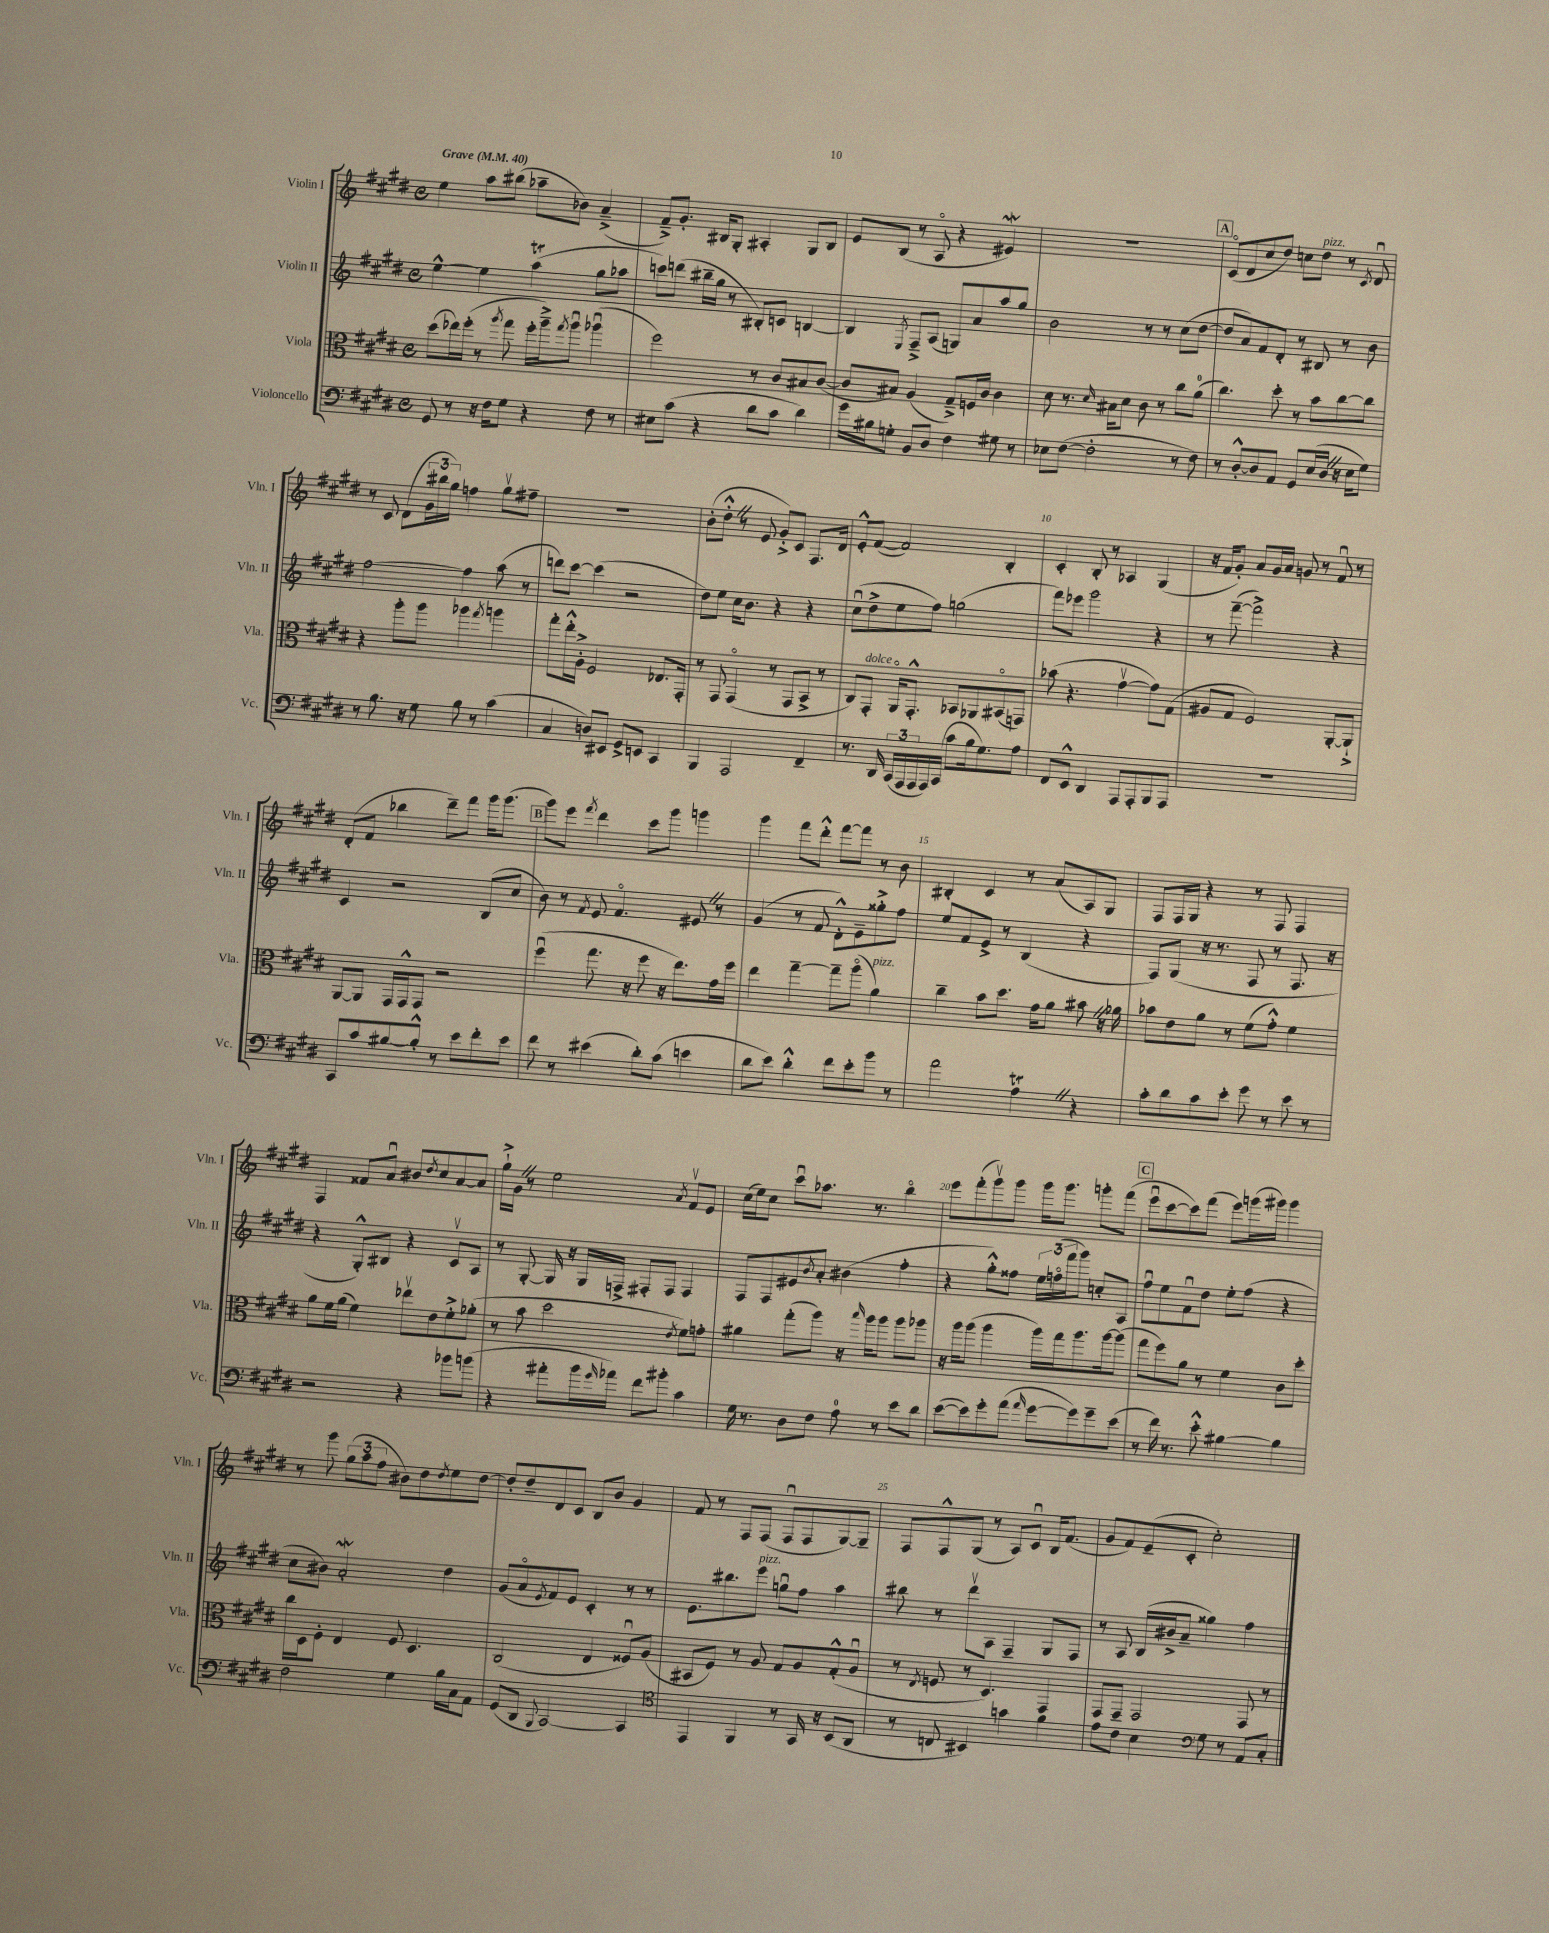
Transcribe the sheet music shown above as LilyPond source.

<<
\new StaffGroup <<
\new Staff = "s0" \with { instrumentName = "Violin I" shortInstrumentName = "Vln. I" } {
    \clef treble \key e \major \defaultTimeSignature \time 4/4 \tempo "Grave" 4 = 40
    e''4 a''8 bis''8( aes''8-- bes'8) a'4--->( |
    fis'8--->) gis'8.-. bis16 gis8-. ais4-. gis8 bis8 |
    e'8 b8( r8 a8\flageolet r4 eis'4\mordent) |
    R1 |
    \mark \markup { \box "A" } cis'8\flageolet( dis'8 cis''8 dis''8) c''8 dis''8^\markup { \italic "pizz." } r8 \acciaccatura { cis'8 } dis'8\downbow |
    r8 cis'8 dis'8( \tuplet 3/2 { gis'16 bis''16 gis''16) } f''4 gis''8\upbow fis''8-- |
    R1 |
    b'8-.( dis''8-.-^ \once \override BreathingSign.text = \markup { \musicglyph "scripts.caesura.straight" } \breathe r8 e'8 gis'8-.->) cis'8 fis8. dis'16 |
    e'8-.-^ fis'8~( fis'2) b4-. |
    cis'4-. b8-. r8 aes4 gis4( |
    r16 fis'16 gis'8-.) a'8 gis'16 a'16 g'8 r8 fis'8\downbow r8 |
    dis'8-.( fis'8 bes''4 dis'''8--) fis'''8 gis'''16 gis'''8.( |
    \mark \markup { \box "B" } gis'''8) e'''8 \acciaccatura { fis'''8 } dis'''4 cis'''8 gis'''8 g'''4 |
    gis'''4 fis'''8 dis'''8-.-^ fis'''8~ fis'''8 r8 b'8 |
    bis4-. cis'4 r8 a'8( a8) gis8 |
    fis8 fis16 gis16 r4 r8 fis8 fis4 |
    fis4 fisis'8 a'8\downbow bis'8 \acciaccatura { dis''8 } cis''8 a'8~ a'8 |
    gis''16-!-> gis'16 \once \override BreathingSign.text = \markup { \musicglyph "scripts.caesura.straight" } \breathe r8 e''2 \acciaccatura { a'8 } fis'8\upbow e'8 |
    cis''16( e''16) cis''8 cis'''8\downbow aes''8. r8. b''4\flageolet |
    e'''8 fis'''8-.( gis'''8\upbow) gis'''8 gis'''16 gis'''8. g'''8-. fis'''8( |
    \mark \markup { \box "C" } e'''8\downbow cis'''8~ cis'''8) fis'''8( e'''8) g'''16( gis'''16) gis'''4 |
    r8 gis'''8 \tuplet 3/2 { gis''8( a''8 fis''8 } bis'8) dis''8 \acciaccatura { dis''8 } e''8 dis''8~ |
    dis''8-. dis''8-- dis'8 cis'8 b8 b'8 gis'4 |
    fis'8 r8 fis8 fis8( fis8\downbow fis8 gis8~) gis8-- |
    fis8 fis8-^ gis8( r8 a8) cis'8\downbow b16 fis'8.( |
    gis'8 fis'8) e'8--( cis'8-. cis''2-.) \bar "|." |
}
\new Staff = "s1" \with { instrumentName = "Violin II" shortInstrumentName = "Vln. II" } {
    \clef treble \key e \major \defaultTimeSignature \time 4/4
    e''4~-^ e''4 a''4\trill( gis''8 aes''8 |
    c'''8) d'''8( bis''16-- gis''16 r8 bis8-.) c'8 b4~ |
    b4 \acciaccatura { e8 } fis8---> a8( g8) a'8 a''8 gis''8 |
    b'2 r8 r8 cis''8( dis''8~ |
    \mark \markup { \box "A" } dis''8 a'8) fis'8 dis'8-. r8 bis8 r8 b'8 |
    fis''2~ fis''4 a''8( r8 |
    d'''8) cis'''8~ cis'''4( r2 |
    dis''8) e''8 cis''16 b'8. r4 r4 |
    cis''8\downbow( dis''8-> e''8 fis''8) g''2( |
    fis'''8) ees'''8 gis'''2 r4 |
    r8 fis'''8~--( fis'''2->) r4 |
    cis'4 r2 b8( cis''8 |
    \mark \markup { \box "B" } b'8) r8 \acciaccatura { fis'8 } e'8 fis'4.\flageolet eis'8 \once \override BreathingSign.text = \markup { \musicglyph "scripts.caesura.straight" } \breathe r8 |
    gis'4( r8 fis'8 dis'8-.-^) e'8-- gisis''8-.-> fis''8 |
    e''8 fis'8 e'8-> r8 b4( r4 |
    fis8) gis8( r16 r8. fis8 r8 fis8. r16 |
    r4 gis8-.-^) bis8 r4 cis'8\upbow a8 |
    r8 gis8~-. gis16 r16 gis16 f16-> fis8-. fis8 fis4 |
    fis8 fis8 eis'8 \acciaccatura { b'8 } a'8-. bis'4( fis''4-. |
    r4 gis''8-.-^) fisis''8 \tuplet 3/2 { e''16 f''16\flageolet( fis'''16 } gis'''8) c''8-. a8 |
    \mark \markup { \box "C" } fis''8\downbow e''8 fis'8\downbow dis''8 e''8-. fis''8( r4 |
    cis''8 bis'8) a'2-.\mordent dis''4 |
    gis'8( a'8\flageolet \acciaccatura { e'8 } fis'8) e'8 cis'4-. r8 r8 |
    e'8. bis''8. e'''8^\markup { \italic "pizz." } g''8\downbow fis''8 a''4 |
    bis''8 r8 dis'''8\upbow a8 fis4-- gis8 fis8 |
    r8 a8 b16( bis'16-> a'8-- gisis''4) fis''4 \bar "|." |
}
\new Staff = "s2" \with { instrumentName = "Viola" shortInstrumentName = "Vla." } {
    \clef alto \key e \major \defaultTimeSignature \time 4/4
    dis''8( ees''16) fis''16-.( r8 \acciaccatura { a''8 } gis''8 fis''16-. a''16--->) \acciaccatura { gis''8 } a''8\downbow aes''4\downbow( |
    fis''2) r8 cis'8 bis8 cis'8~( |
    cis'8 bis8) a4( gis8--->) f16 cis'16 cis'4 |
    dis'8 r8. \grace { dis'16 } bis16 dis'8 cis'8 r8 cis''8 a'8-0( |
    \mark \markup { \box "A" } cis''4.) dis''8-. r8 b'8 cis''8~ cis''8 |
    r4 a''8-. a''8 aes''4 \acciaccatura { gis''8 } a''4 |
    gis''8-. e''16-.-^ a16-.-> fis2 ees8. gis,16-. |
    r8 gis,8 gis,4\flageolet( r8 gis,8 b,8-> r8 |
    cis8) gis,8-.^\markup { \italic "dolce" } a,16\flageolet gis,8.-.-^ bes,8 aes,8 bis,8\flageolet( g,8) |
    bes'8( r4. gis'4~\upbow gis'8) gis8( |
    ais8 gis8 fis2) a,8~-. a,8-!-> |
    a,8~ a,8 gis,16 gis,16-^ gis,8 r2 |
    \mark \markup { \box "B" } fis''4\downbow( gis''8. r16 fis''8 r16 e''8.) gis'16 fis''16 |
    e''4 gis''4~-- gis''8-- a''8\flageolet( a'4^\markup { \italic "pizz." }) |
    cis''4-- b'8 dis''8. gis'16 a'8 bis'8 \once \override BreathingSign.text = \markup { \musicglyph "scripts.caesura.straight" } \breathe r16 aes'16 |
    bes'8 e'8 a'8 r8 fis'8( gis'8-.-^) fis'4 |
    a'8 fis'16 a'16( fis'4) ees''8\upbow e'8 fis'8-.-> aes'8-.( |
    r8 b'8 dis''2 \acciaccatura { e'8 } fis'8) g'8-. |
    ais'4 gis''8-.( a''8) r16 \grace { b''16 } a''16 a''8 a''8 aes''8 |
    r16 a''16 a''8( a''4 a''16) gis''16 a''8. a''16~ a''8( |
    \mark \markup { \box "C" } gis''8 fis''8) a'8 r8 fis'4 cis'8 dis''8-. |
    cis''16 dis16 fis8-. e4 fis8 dis4. |
    cis2( e4 fisis8\downbow) a8( |
    bis,8 fis8) r8 a8 gis8 a8 gis8-.-^( a8\downbow |
    r8 \acciaccatura { e8 } f8 r8 dis4.) gis,4 |
    gis,8 gis,8-- gis,2 gis,8 r8 \bar "|." |
}
\new Staff = "s3" \with { instrumentName = "Violoncello" shortInstrumentName = "Vc." } {
    \clef bass \key e \major \defaultTimeSignature \time 4/4
    gis,8 r8 r16 fis16 gis8 r4 fis8 r8 |
    eis8 cis'8( r4 dis'8 cis'8 dis'4) |
    gis'16 bis16 g8-. b,8 dis8 fis4 gis8 r8 |
    ees8 fis8~( fis2-. r8 fis8) |
    \mark \markup { \box "A" } r8 dis8~-.-^ dis8 a,8 gis,8 e16( dis16 \once \override BreathingSign.text = \markup { \musicglyph "scripts.caesura.straight" } \breathe r16 e16 gis8) |
    r8 b8. r16 gis8 b8 r8 cis'4( |
    cis4 d8) eis,8 gis,8-> e,8 cis,4 |
    b,,4 a,,2 fis,4-- |
    r8. dis,16 \tuplet 3/2 { cis,16( a,,16 a,,16 } a,,16) cis,16( cis'8 b16 gis8.) a8 |
    fis,8 e,8-^ dis,4 a,,8 a,,8-. b,,8 a,,8 |
    R1 |
    cis,8 cis'8 bis8~ bis8-.-^ r8 e'8 fis'8-. e'8 |
    \mark \markup { \box "B" } fis'8 r8 eis'4( dis'8-.) cis'8( e'4 |
    dis'8 e'8) dis'4-.-^ fis'8 e'8-. b'8 r8 |
    a'2 a4\trill \once \override BreathingSign.text = \markup { \musicglyph "scripts.caesura.straight" } \breathe r4 |
    cis'8-. dis'8 cis'8 e'8-. gis'8 r8 e'8 r8 |
    r2 r4 bes'8 b'8( |
    r4 ais'8-. b'16 \grace { gis'16 } aes'16) fis'8 bis'8-. cis'4 |
    gis16 r8. dis8 fis8 a8-0 r8 e'8 dis'8 |
    e'8~( e'8) gis'8-. a'8( \grace { a'16 } gis'8~ gis'8) gis'8-- e'8( |
    \mark \markup { \box "C" } r8 fis'16) r8. e'8-.-^ bis4~ bis4 |
    fis2 gis4 b16 cis16 a,8 |
    gis,8( dis,8 \appoggiatura { b,,8 } cis,2~) cis,4 |
    \clef tenor e,4 fis,4 r8 gis,16 r16 b,8( a,8 |
    r8 c8 bis,4) g'4 fis'4 |
    e'8 cis'8 b4 \clef bass gis8 r8 a,8 cis8-. \bar "|." |
}
>>
>>
\layout { \context { \Score \override BarNumber.break-visibility = ##(#f #t #t) barNumberVisibility = #(every-nth-bar-number-visible 5) } }
